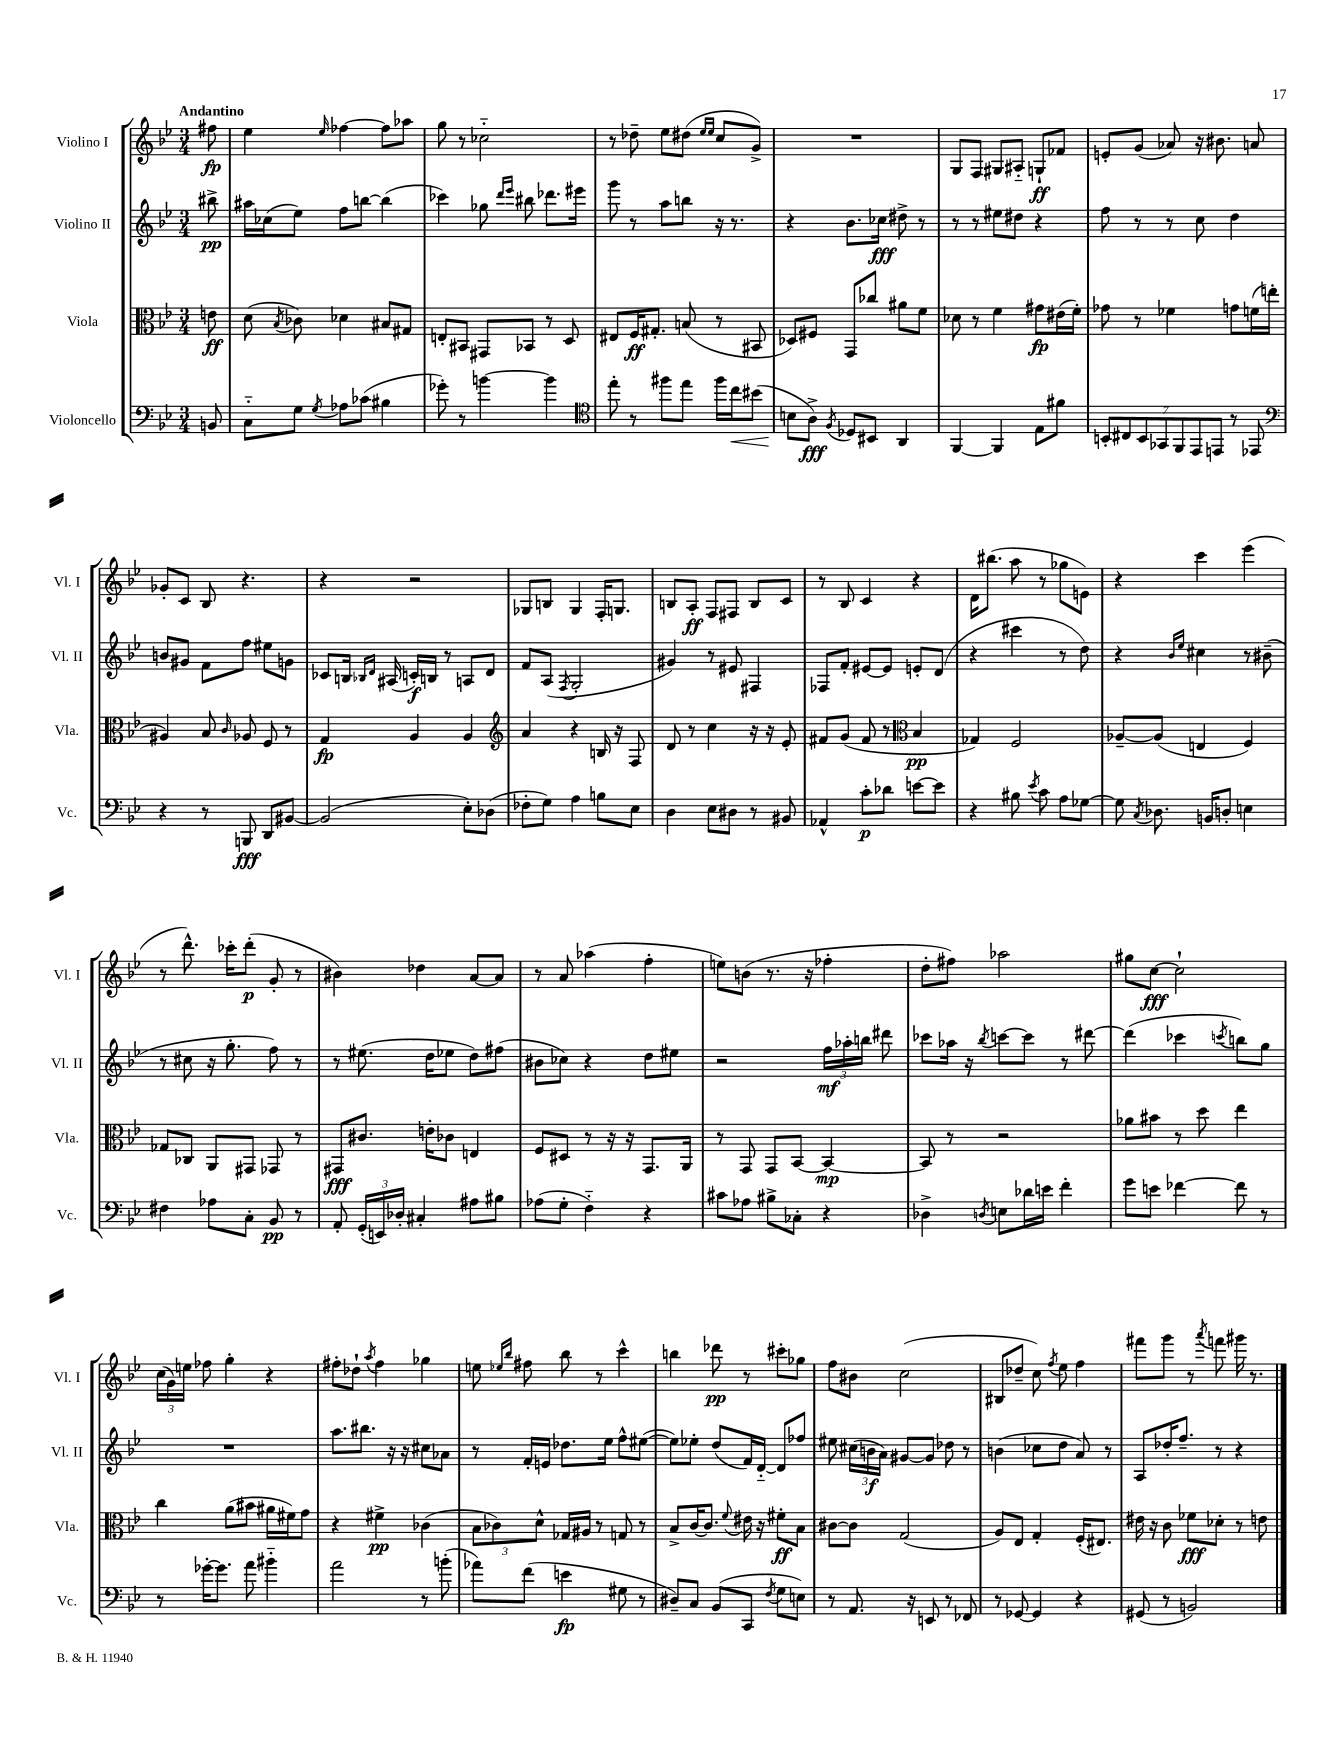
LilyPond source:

<<
\new StaffGroup <<
\new Staff = "s0" \with { instrumentName = "Violino I" shortInstrumentName = "Vl. I" } {
    \clef treble \key bes \major \numericTimeSignature \time 3/4 \partial 8 \tempo "Andantino"
    \autoBeamOff fis''8\fp |
    ees''4 \grace { ees''16 } fes''4~ fes''8[ aes''8] |
    g''8 r8 ces''2-_ |
    r8 des''8-- ees''8[ dis''8]( \grace { ees''16[ ees''16] } c''8[ g'8]->) |
    R2. |
    g8[ f8] gis8[ ais8]-_ g8[-!\ff fes'8] |
    e'8[-. g'8]( aes'8) r16 bis'8. a'8 |
    ges'8[-. c'8] bes8 r4. |
    r4 r2 |
    ges8[ b8] ges4 f16[-. g8.] |
    b8[ a8]-.\ff f8[ fis8] b8[ c'8] |
    r8 bes8 c'4 r4 |
    d'16[ bis''8.]( a''8 r8 ges''8[ e'8]) |
    r4 c'''4 ees'''4( |
    r8 d'''8.-^) ces'''16[-. d'''8]-.\p( g'8-. r8 |
    bis'4) des''4 a'8[~ a'8] |
    r8 a'8 aes''4( f''4-. |
    e''8[) b'8]( r8. r16 fes''4-. |
    d''8[-. fis''8]) aes''2 |
    gis''8[ c''8]~\fff c''2-! |
    \tuplet 3/2 { c''16[( g'16) e''16] } fes''8 g''4-. r4 |
    fis''8[-. des''8]-! \acciaccatura { a''8 } fis''4 ges''4 |
    e''8 \grace { ees''16[ bes''16] } fis''8 bes''8 r8 c'''4-^ |
    b''4 des'''8\pp r8 cis'''8[-. ges''8] |
    f''8[ bis'8] c''2( |
    bis8[ des''8]-- c''8) \acciaccatura { f''8 } ees''8 f''4 |
    fis'''8[ g'''8] r8 \acciaccatura { a'''8 } f'''8 gis'''16 r8. \bar "|." |
}
\new Staff = "s1" \with { instrumentName = "Violino II" shortInstrumentName = "Vl. II" } {
    \clef treble \key bes \major \numericTimeSignature \time 3/4 \partial 8
    \autoBeamOff bis''8->\pp |
    ais''16[ ces''16( ees''8]) f''8[ b''8]~ b''4( |
    ces'''4) ges''8 \grace { d'''16[ ees'''16] } bis''8 des'''8.[ eis'''16] |
    g'''8 r8 a''8[ b''8] r16 r8. |
    r4 bes'8.[ ces''16]\fff dis''8-> r8 |
    r8 r8 eis''8[ dis''8] r4 |
    f''8 r8 r8 c''8 d''4 |
    b'8[ gis'8] f'8[ f''8] eis''8[ g'8] |
    ces'8[ b16] \grace { bes16[ d'16] } ais16( c'16[-.\f) b16] r8 a8[ d'8] |
    f'8[ a8]( \acciaccatura { f8 } g2-. |
    gis'4) r8 eis'8 fis4 |
    fes8[ f'8]-. eis'8[~ eis'8] e'8[-. d'8]( |
    r4 cis'''4 r8 d''8) |
    r4 \grace { bes'16[ ees''16] } cis''4 r8 bis'8--( |
    r8 cis''8 r16 g''8.-. f''8) r8 |
    r8 eis''8.( d''16[ ees''8] d''8[) fis''8]( |
    bis'8[ ces''8]) r4 d''8[ eis''8] |
    r2 \tuplet 3/2 { f''16[\mf aes''16-. b''16] } dis'''8 |
    ces'''8[ aes''16] r16 \acciaccatura { bes''8 } c'''8[~ c'''8] r8 dis'''8~ |
    dis'''4( ces'''4 \acciaccatura { c'''8 } b''8[) g''8] |
    R2. |
    a''8.[ bis''8.] r16 r16 cis''8[ aes'8] |
    r8 f'16[-. e'16] des''8.[ ees''16] f''8[-^ eis''8]~( |
    eis''8[) ees''8]-. d''8[( f'16) d'16]~-_ d'8[ fes''8] |
    eis''8 \tuplet 3/2 { cis''16[( b'16\f a'16]) } gis'8[~ gis'8] des''8 r8 |
    b'4( ces''8[ d''8] a'8) r8 |
    a8[ des''16-. f''8.]-- r8 r4 \bar "|." |
}
\new Staff = "s2" \with { instrumentName = "Viola" shortInstrumentName = "Vla." } {
    \clef alto \key bes \major \numericTimeSignature \time 3/4 \partial 8
    \autoBeamOff e'8\ff |
    d'8( \acciaccatura { bes8 } ces'8) des'4 bis8[ gis8] |
    e8[-. bis,8] gis,8[ bes,8] r8 d8 |
    eis8[ f16\ff gis8.]-. b8( r8 bis,8 |
    des8[) fis8] g,8[ ces''8] ais'8[ f'8] |
    des'8 r8 f'4 gis'8[\fp eis'16( f'16]-.) |
    ges'8 r8 fes'4 g'8[ f'16( e''16]-. |
    ais4) bes8 \grace { c'16 } aes8 f8 r8 |
    g4\fp a4 a4 |
    \clef treble a'4 r4 b16 r16 f8 |
    d'8 r8 c''4 r16 r16 ees'8-. |
    fis'8[ g'8]( fis'8 r8 \clef alto bes4\pp |
    ges4) f2 |
    aes8[~-- aes8]( e4 f4) |
    ges8[ ces8] a,8[ gis,8] ges,8 r8 |
    gis,8[\fff cis'8.] e'16[-. ces'8] e4 |
    f8[ dis8] r8 r16 r16 g,8.[ a,16] |
    r8 g,8 g,8[ bes,8]~ bes,4~\mp |
    bes,8 r8 r2 |
    aes'8[ bis'8] r8 d''8 ees''4 |
    c''4 a'8[( bis'8] ais'16[ fis'16) g'8] |
    r4 fis'4->\pp ces'4( |
    \tuplet 3/2 { bes8[ ces'8) d'8]-^ } ges16[ ais16] r8 g8 r8 |
    bes8[-> c'16~ c'8.] \appoggiatura { f'8 } eis'16 r16 fis'8[-.\ff bes8] |
    cis'8[~ cis'8] g2( |
    a8[) ees8] g4-. f16[-.( eis8.]) |
    eis'16 r16 c'8 fes'8[\fff des'8]-. r8 e'8 \bar "|." |
}
\new Staff = "s3" \with { instrumentName = "Violoncello" shortInstrumentName = "Vc." } {
    \clef bass \key bes \major \numericTimeSignature \time 3/4 \partial 8
    \autoBeamOff b,8 |
    c8[-_ g8] \acciaccatura { g8 } aes8[ ces'8]( bis4 |
    ges'8-.) r8 b'4~ b'4 |
    \clef tenor ees''8-. r8 fis''8[ ees''8] fis''16[ c''16\< bis'8]( |
    b8[\! a8]->\fff) \acciaccatura { f8 } des8[ bis,8] a,4 |
    f,4~ f,4 ees8[ fis'8] |
    \tuplet 7/4 { b,8[-. cis8 b,8 ges,8 f,8 ees,8 e,8] } r8 ees,8 |
    \clef bass r4 r8 b,,8\fff d,8[ bis,8]~ |
    bis,2( ees8[-.) des8]( |
    fes8[-. g8]) a4 b8[ ees8] |
    d4 ees8[ dis8] r8 bis,8 |
    aes,4-^ c'8[-.\p des'8] e'8[~ e'8] |
    r4 bis8 \acciaccatura { ees'8 } c'8 a8[ ges8]~ |
    ges8 \acciaccatura { c8 } des8. b,16[ d8]-. e4 |
    fis4 aes8[ c8]-. bes,8\pp r8 |
    a,8-. \tuplet 3/2 { g,16[-.( e,16) des16]-. } cis4-. ais8[ bis8] |
    aes8[( g8]-. f4-_) r4 |
    cis'8[ aes8] bis8[-> ces8]-. r4 |
    des4-> \acciaccatura { d8 } e8[ des'16 e'16] f'4-. |
    g'8[ e'8] fes'4~ fes'8 r8 |
    r8 ges'16[~-. ges'8.] a'8 bis'4-_ |
    a'2 r8 b'8-.( |
    aes'8[) f'8]( e'4\fp gis8 r8 |
    dis8[--) c8] bes,8[( c,8] \acciaccatura { f8 } g8[ e8]) |
    r8 a,8. r16 e,8 r8 fes,8 |
    r8 ges,8~ ges,4 r4 |
    gis,8( r8 b,2) \bar "|." |
}
>>
>>
\layout { \context { \Score \remove "Bar_number_engraver" } }
